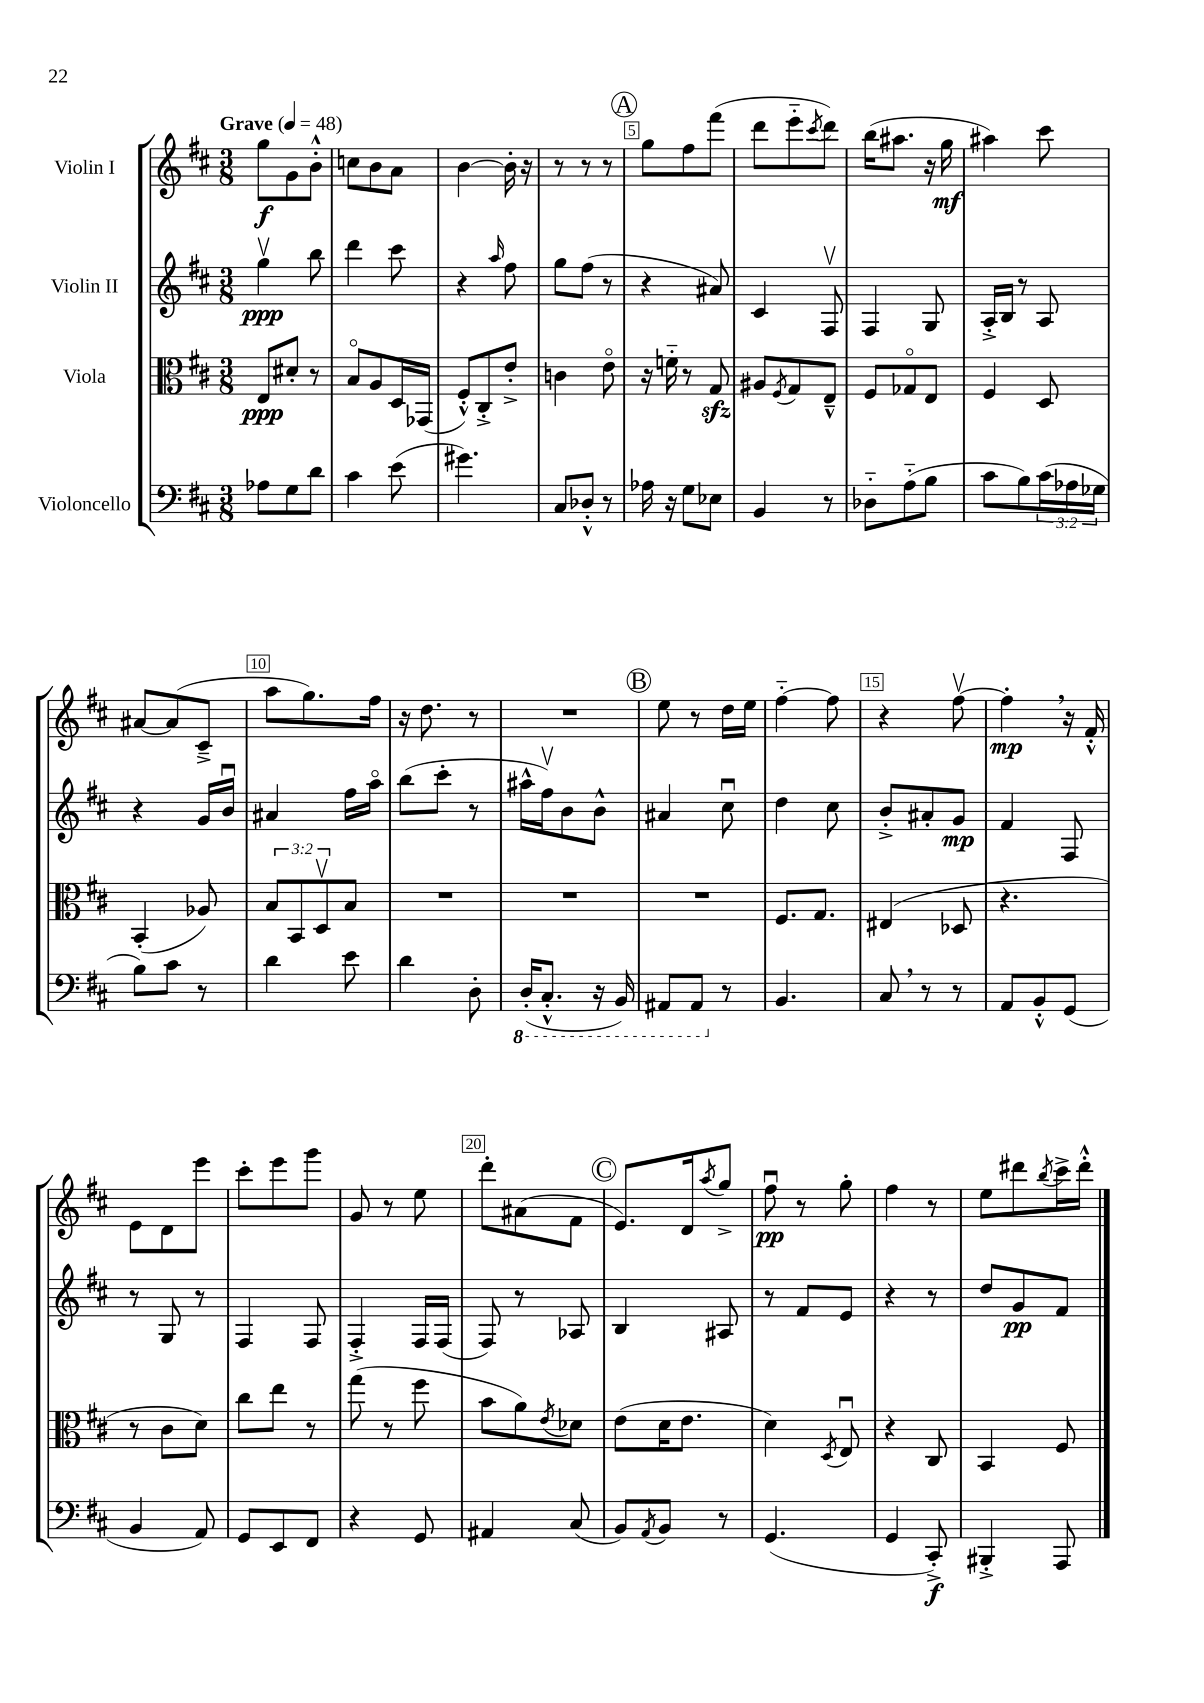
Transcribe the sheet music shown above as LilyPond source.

<<
\new StaffGroup <<
\new Staff = "s0" \with { instrumentName = "Violin I" } {
    \clef treble \key d \major \numericTimeSignature \time 3/8 \tempo "Grave" 4 = 48
    g''8\f g'8 b'8-.-^ |
    c''8 b'8 a'8 |
    b'4~ b'16-. r16 |
    r8 r8 r8 |
    \mark \markup { \circle "A" } g''8 fis''8 fis'''8( |
    d'''8 e'''8-_ \acciaccatura { cis'''8 } d'''8) |
    b''16( ais''8. r16 g''16\mf |
    ais''4) cis'''8 |
    ais'8~ ais'8( cis'8---> |
    a''8 g''8.) fis''16 |
    r16 d''8. r8 |
    R4. |
    \mark \markup { \circle "B" } e''8 r8 d''16 e''16 |
    fis''4~-_ fis''8 |
    r4 fis''8~\upbow |
    fis''4-.\mp \breathe r16 fis'16-.-^ |
    e'8 d'8 e'''8 |
    cis'''8-. e'''8 g'''8 |
    g'8 r8 e''8 |
    d'''8-. ais'8( fis'8 |
    \mark \markup { \circle "C" } e'8.) d'16 \acciaccatura { a''8 } g''8-> |
    fis''8\downbow\pp r8 g''8-. |
    fis''4 r8 |
    e''8 dis'''8 \acciaccatura { b''8 } cis'''16-> dis'''16-.-^ \bar "|." |
}
\new Staff = "s1" \with { instrumentName = "Violin II" } {
    \clef treble \key d \major \numericTimeSignature \time 3/8
    g''4\upbow\ppp b''8 |
    d'''4 cis'''8 |
    r4 \grace { a''16 } fis''8 |
    g''8 fis''8( r8 |
    \mark \markup { \circle "A" } r4 ais'8) |
    cis'4 fis8\upbow |
    fis4 g8 |
    a16-.-> b16 r8 a8 |
    r4 g'16 b'16\downbow |
    ais'4 fis''16 a''16\flageolet |
    b''8( cis'''8-. r8 |
    ais''16-^ fis''16\upbow) b'8 b'8-^ |
    \mark \markup { \circle "B" } ais'4 cis''8\downbow |
    d''4 cis''8 |
    b'8-.-> ais'8-. g'8\mp |
    fis'4 fis8 |
    r8 g8 r8 |
    fis4 fis8 |
    fis4-.-> fis16 fis16( |
    fis8) r8 aes8 |
    \mark \markup { \circle "C" } b4 ais8 |
    r8 fis'8 e'8 |
    r4 r8 |
    d''8 g'8\pp fis'8 \bar "|." |
}
\new Staff = "s2" \with { instrumentName = "Viola" } {
    \clef alto \key d \major \numericTimeSignature \time 3/8 \override Staff.TupletNumber.text = #tuplet-number::calc-fraction-text
    e8\ppp dis'8-. r8 |
    b8\flageolet a8 d16 ges,16( |
    fis8-.-^) cis8-.-> e'8-.-> |
    c'4 e'8\flageolet |
    \mark \markup { \circle "A" } r16 f'16-_ r8 g8\sfz |
    ais8 \acciaccatura { fis8 } g8 e8---^ |
    fis8 ges8\flageolet e8 |
    fis4 d8 |
    b,4-.( aes8) |
    \tuplet 3/2 { b8 b,8 d8\upbow } b8 |
    R4. |
    R4. |
    \mark \markup { \circle "B" } R4. |
    fis8. g8. |
    eis4( des8 |
    r4. |
    r8 cis'8 d'8) |
    cis''8 e''8 r8 |
    g''8( r8 fis''8 |
    b'8 a'8) \acciaccatura { e'8 } des'8 |
    \mark \markup { \circle "C" } e'8( d'16 e'8. |
    d'4) \acciaccatura { d8 } e8\downbow |
    r4 cis8 |
    b,4 fis8 \bar "|." |
}
\new Staff = "s3" \with { instrumentName = "Violoncello" } {
    \clef bass \key d \major \numericTimeSignature \time 3/8 \override Staff.TupletNumber.text = #tuplet-number::calc-fraction-text
    aes8 g8 d'8 |
    cis'4 e'8( |
    gis'4.) |
    cis8 des8-.-^ r8 |
    \mark \markup { \circle "A" } aes16 r16 g8 ees8 |
    b,4 r8 |
    des8-_ a8-_( b8 |
    cis'8 b8) \tuplet 3/2 { cis'16( aes16 ges16 } |
    b8) cis'8 r8 |
    d'4 e'8 |
    d'4 d8-. |
    \ottava #-1 d,16-.( cis,8.-.-^ r16 b,,16) |
    \mark \markup { \circle "B" } ais,,8 ais,,8 \ottava #0 r8 |
    b,4. |
    cis8 \breathe r8 r8 |
    a,8 b,8-.-^ g,8( |
    b,4 a,8) |
    g,8 e,8 fis,8 |
    r4 g,8 |
    ais,4 cis8( |
    \mark \markup { \circle "C" } b,8) \acciaccatura { a,8 } b,8 r8 |
    g,4.( |
    g,4 cis,8-.->\f) |
    bis,,4-.-> a,,8 \bar "|." |
}
>>
>>
\layout { \context { \Score \override BarNumber.break-visibility = ##(#f #t #t) barNumberVisibility = #(every-nth-bar-number-visible 5) \override BarNumber.stencil = #(make-stencil-boxer 0.1 0.3 ly:text-interface::print) } }
